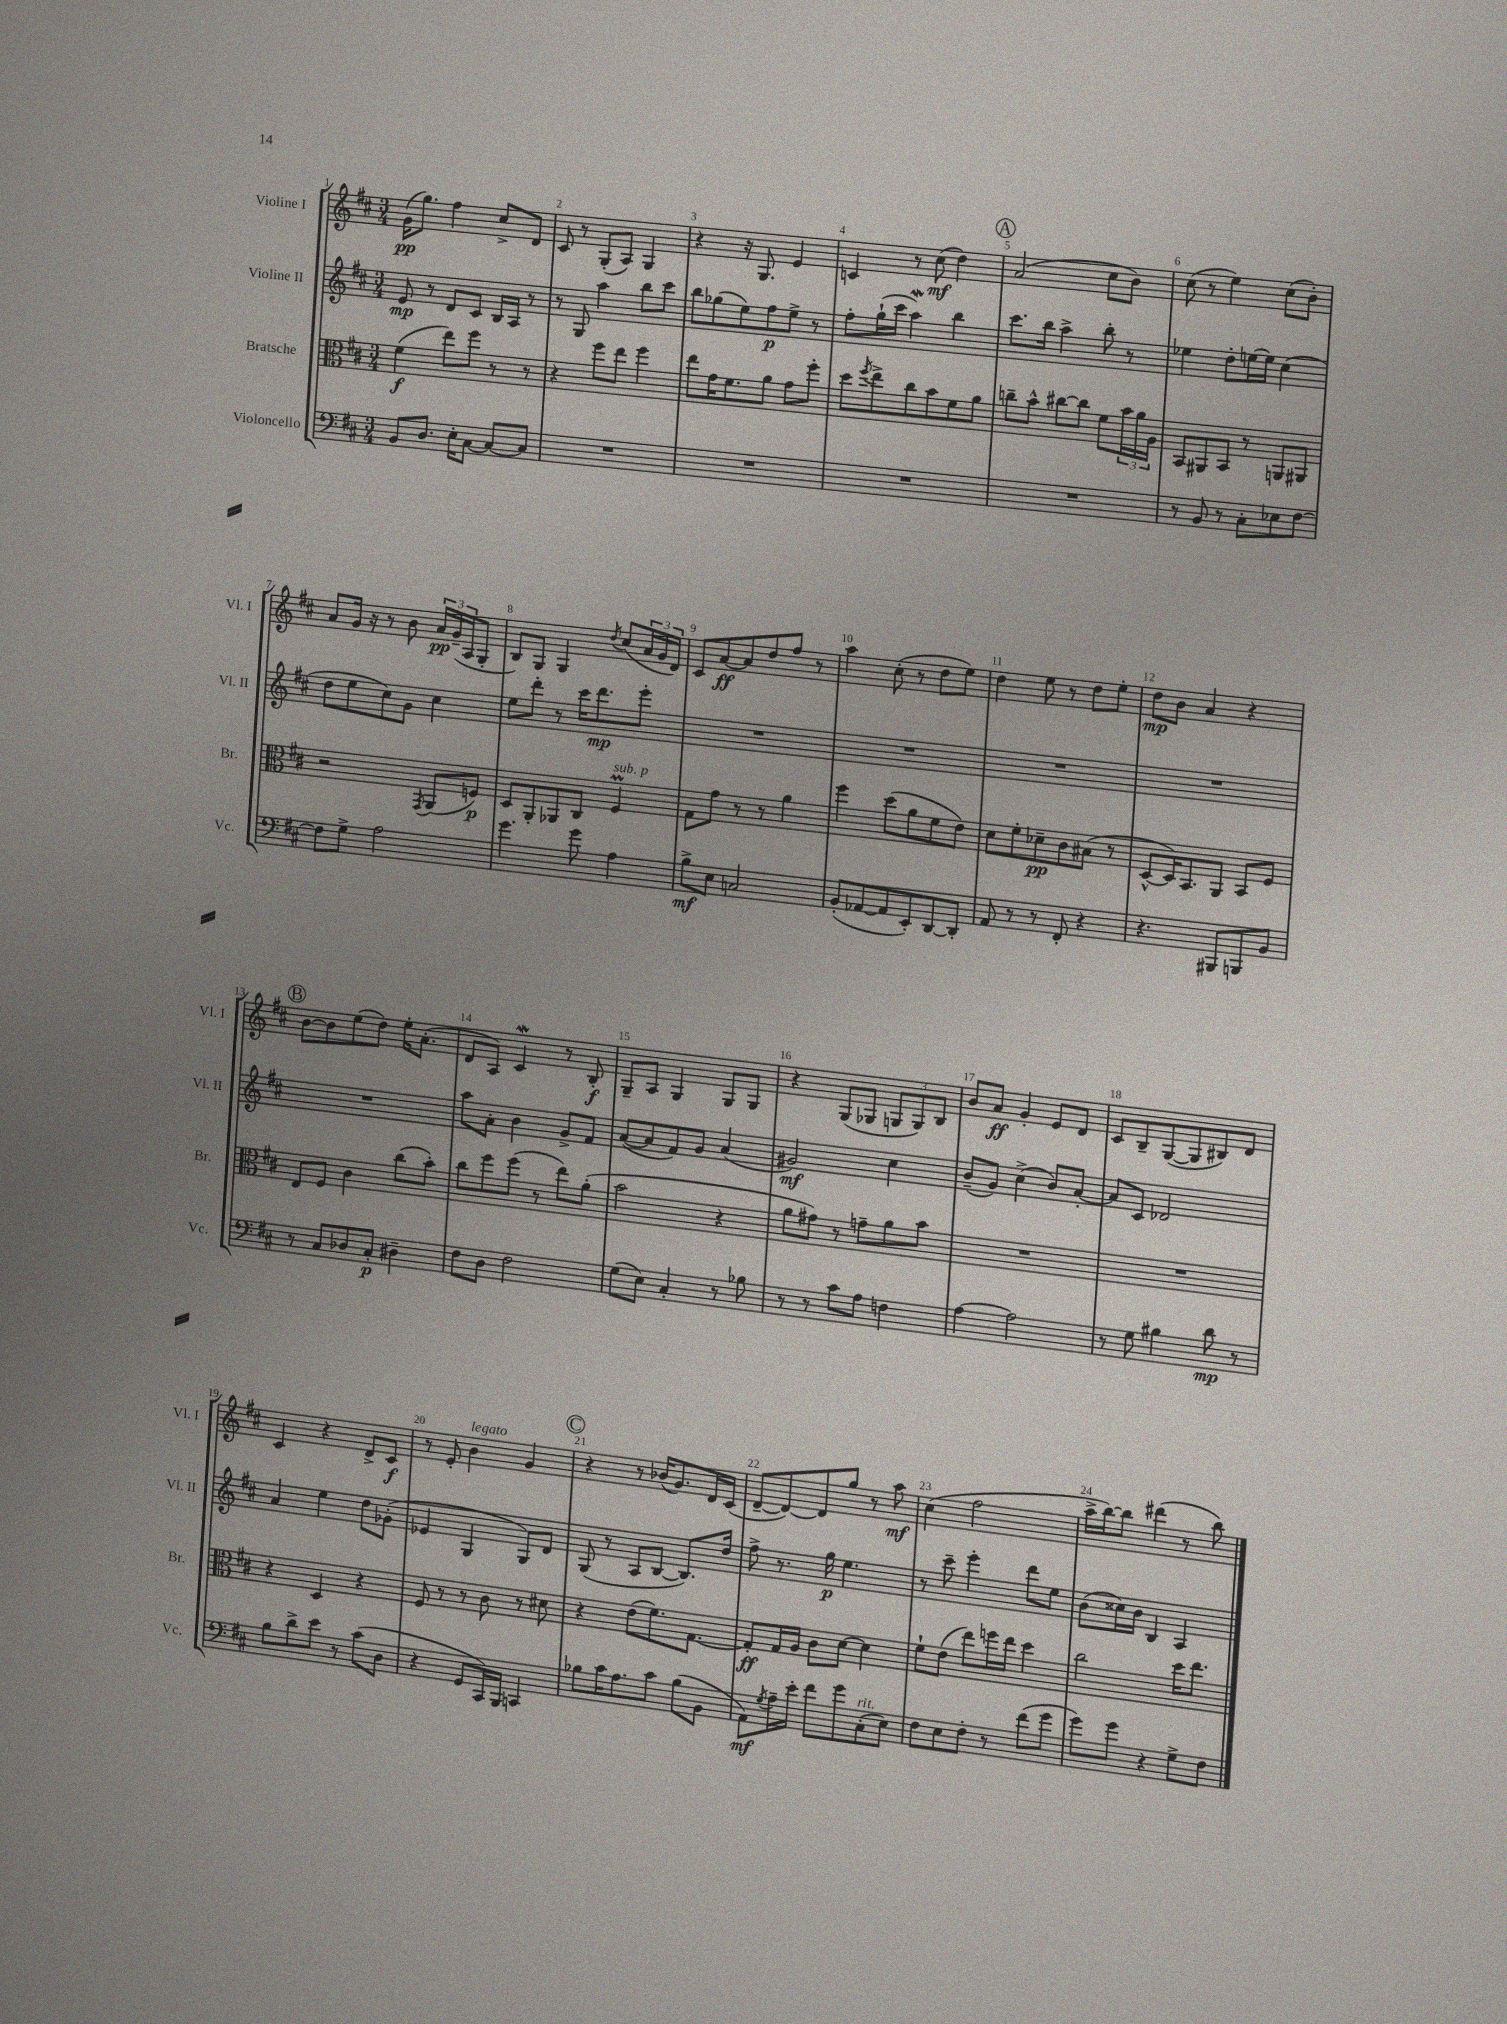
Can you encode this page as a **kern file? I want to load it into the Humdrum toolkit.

**kern	**kern	**kern	**kern
*staff4	*staff3	*staff2	*staff1
*clefF4	*clefC3	*clefG2	*clefG2
*k[f#c#]	*k[f#c#]	*k[f#c#]	*k[f#c#]
*M3/4	*M3/4	*M3/4	*M3/4
8BB/L	(4f#\	8e/	(16g\LK
.	.	.	8.gg\J)
8.D/J	.	8r	.
.	8ee\L)	8d/L	4ff#\
16E'\LK	.	.	.
[8C#\J	8ff#\J	8c#/J	.
8C#/_L	8r	16B/LL	8cc#^/L
.	.	16A/JJ	.
8C#/]J	8r	8r	8d/J
=	=	=	=
2.r	4r	8r	8c#/
.	.	8G/	8r
.	8ff#\L	4aa\	(8G'/L
.	8ee\J	.	8A/J)
.	4ff#\	8bb\L	4G/
.	.	8ccc#\J	.
=	=	=	=
2.r	8ee\L	8bb\L	4r
.	16g\K	(8gg-\	.
.	8.f#\	.	.
.	.	8ee\)	16r
.	.	.	8.G/
.	8a\J	8ff#\	.
.	8g\L	8ee^\J	4e/
.	8ff#'\J	8r	.
=	=	=	=
2.r	8dd\L	8ff#'\L	4c/
.	8qff#/	.	.
.	8ee^\	(16gg`\L	.
.	.	16ccc#\JJ	.
.	8cc#\	4aa\)	8r
.	8b\	.	(8cc#\
.	8f#\	4bb\	4dd\)
.	8a\J	.	.
=	=	=	=
2.r	8cc~\L	8.ccc#\L	(2a/
.	8b^^\J	.	.
.	.	16bb\Jk	.
.	[8cc#\L	4aa^\	.
.	8cc#\]J	.	.
.	8f#\L	8bb'\	8cc#\L
.	24b\L	8r	8b\J)
.	24a\	.	.
.	24A\JJ	.	.
=	=	=	=
8r	8BB/L	4ee-\	(8cc#\
8BB/	8AA#/	.	8r
8r	8BB/J	8dd'\L	4ee\)
8C#'\L	8r	[16ee\L	.
.	.	16ee\]JJ	.
8E-\	8AA/L	(4cc#\	(8cc#\L
[8F#\J	8AA#/J	.	8b'\J)
=	=	=	=
8F#\]L	2r	8dd\L	8a/L
8G^\J	.	8ee\	16g/Jk
.	.	.	16r
2A\	.	8cc#\)	8r
.	.	8g\J	8b\
.	8qGG/	.	.
.	(8AA/L	4cc#\	24a/LL
.	.	.	(24g~/
.	.	.	24A/J
.	8F/J)	.	8G'/J
=	=	=	=
4.g\	8D/L	8ee\L	8B/L)
.	8AA'/	8ddd'\J	8G/J
.	8AA-/	8r	4G/
8g\	8C#/J	16ccc#\LK	.
.	.	8.ddd\	.
.	.	.	8qdd/
4A\	4F#/	.	(8cc#/L
.	.	8eee'\J	24a/L
.	.	.	24g/
.	.	.	24d/JJ)
=	=	=	=
8B^\L	8G\L	2.r	8c#/L
8E\J	8g\J	.	[8a/
2C/	8r	.	8a/]
.	8r	.	8dd/
.	4a\	.	8ff#/J
.	.	.	8r
=	=	=	=
(8BB'/L	4ff#\	2.r	4aa\
[8AA-/	.	.	.
8AA-/]	(8dd\L	.	(8cc#'\
8EE'/)	8a\	.	8r
[8DD/	8f#\	.	8dd\L
8DD'/]J	8e\J)	.	8ee\J)
=	=	=	=
8AA/	8d\L	2.r	4dd\
8r	8f#'\	.	.
8r	8d-~\	.	8ee\
8FF#'/	8c#\	.	8r
4r	(8B#\J	.	8dd\L
.	8r	.	8ee'\J
=	=	=	=
4.r	[8D^^/L	2.r	8dd\L
.	16D/]K)	.	8b\J
.	8.BB/	.	.
.	.	.	4a/
8BBB#/L	8AA/J	.	.
8BBB/	8BB/L	.	4r
8BB/J	8F#/J	.	.
=	=	=	=
8r	8E/L	2.r	[8b\L
8C#/L	8F#/J	.	8b\]
8D-/	4c#\	.	(8ee\
8C#'/J	.	.	8dd\J)
4D#~\	(8cc#\L	.	16ee'\LK
.	.	.	(8.a'\J
.	8b'\J)	.	.
=	=	=	=
8F#\L	8cc#\L	8aa\L	8d/L
8D\J	8ff#\	8a'\J	8A/J)
2F#\	(8ff#\J	4b\	4c#/
.	8r	.	.
.	8ee\L)	8g^/L	8r
.	(8a'\J	8f#/J	8B'/
=	=	=	=
(8G\L	2b\	([8a/L	8G~/L
8E\J)	.	8a/]	8A/J
4C#'/	.	8f#/)	4G/
.	.	8g/J	.
8r	4r	(4a/	8G/L
8B-\	.	.	8G/J
=	=	=	=
8r	8a\L	2g#/)	4r
8r	8g#\J)	.	.
8c#\L	8r	.	(8G/L
8A\J	8g~\L	.	8G-/J
4F\	8a\	4cc#\	12G/L
.	.	.	12G/)
.	8b\J	.	.
.	.	.	12B/J
=	=	=	=
[4A\	2.r	(8b~/L	8b/L
.	.	8g/J)	8a/J
2A\]	.	(4cc#^\	4g'/
.	.	8b/L)	8e/L
.	.	[8a'/J	8d/J
=	=	=	=
8r	2.r	8a/]L	8c#/L
8G\	.	8c#/J	8B~/
4B#\	.	2d-/	([8G/
.	.	.	8G/]
8d\	.	.	8B#/)
8r	.	.	8d/J
=	=	=	=
8B\L	4r	4a/	4c#/
8d^\	.	.	.
8e\J	4D/	4ee\	4r
8r	.	.	.
(8c#\L	4r	8dd\L	8d^/L
8D\J	.	(8g-'\J	8c#/J
=	=	=	=
4r	8F#/	4e-/	8r
.	8r	.	8e'/
8GG/L	8r	4G/	4b\
16CC#/L)	8c#\	.	.
16BBB/JJ	.	.	.
4CC/	8r	8G/L)	4g/
.	8d#\	8d/J	.
=	=	=	=
8B-\L	4r	(8G/	4r
16c#\K	.	8r	.
8.A\	.	.	.
.	(8e\L	8A/L	8r
8c#\J	8.f#\)	[8B/J	(16b-/LK
.	.	.	8.g/)
(8B-\L	.	8.B/]L)	.
.	[8.G\J	.	.
8BB\J	.	.	16d/L
.	.	16dd/Jk	(16c#/JJ
=	=	=	=
8AA\L)	8G'/]L	8ff#^\	[8d~/L
8qG/	.	.	.
16A~\L	16G/L	8.r	8d/_)
16e'\JJ	16A/JJ	.	.
8f#\L	8c#\L	.	8d/]
.	.	16gg\	.
8g\	[8d\J	4.ee\	8gg/J
(8C#'\	4d\]	.	8r
8E\J)	.	.	8aa\
=	=	=	=
8F#\L	8f#`\L	8r	(4cc#\
8E\	(8e\J	8ccc#~\	.
8F#'\J	8ee\L)	4eee'\	2ff#\
8r	16ff\L	.	.
.	16ee\JJ	.	.
(8f#\L	4dd\	8ddd\L	.
8g\J	.	8ee\J	.
=	=	=	=
8g\L)	2cc#\	(8b\L	16aa^\LL
.	.	.	[16bb\J)
8g\J	.	16cc##\L)	8bb\]J
.	.	16b\JJ	.
4r	.	4B/	(4ddd#\
8G^\L	16dd\LK	4A/	8r
.	8.ee\J	.	.
8F#\J	.	.	8bb\)
==	==	==	==
*-	*-	*-	*-
